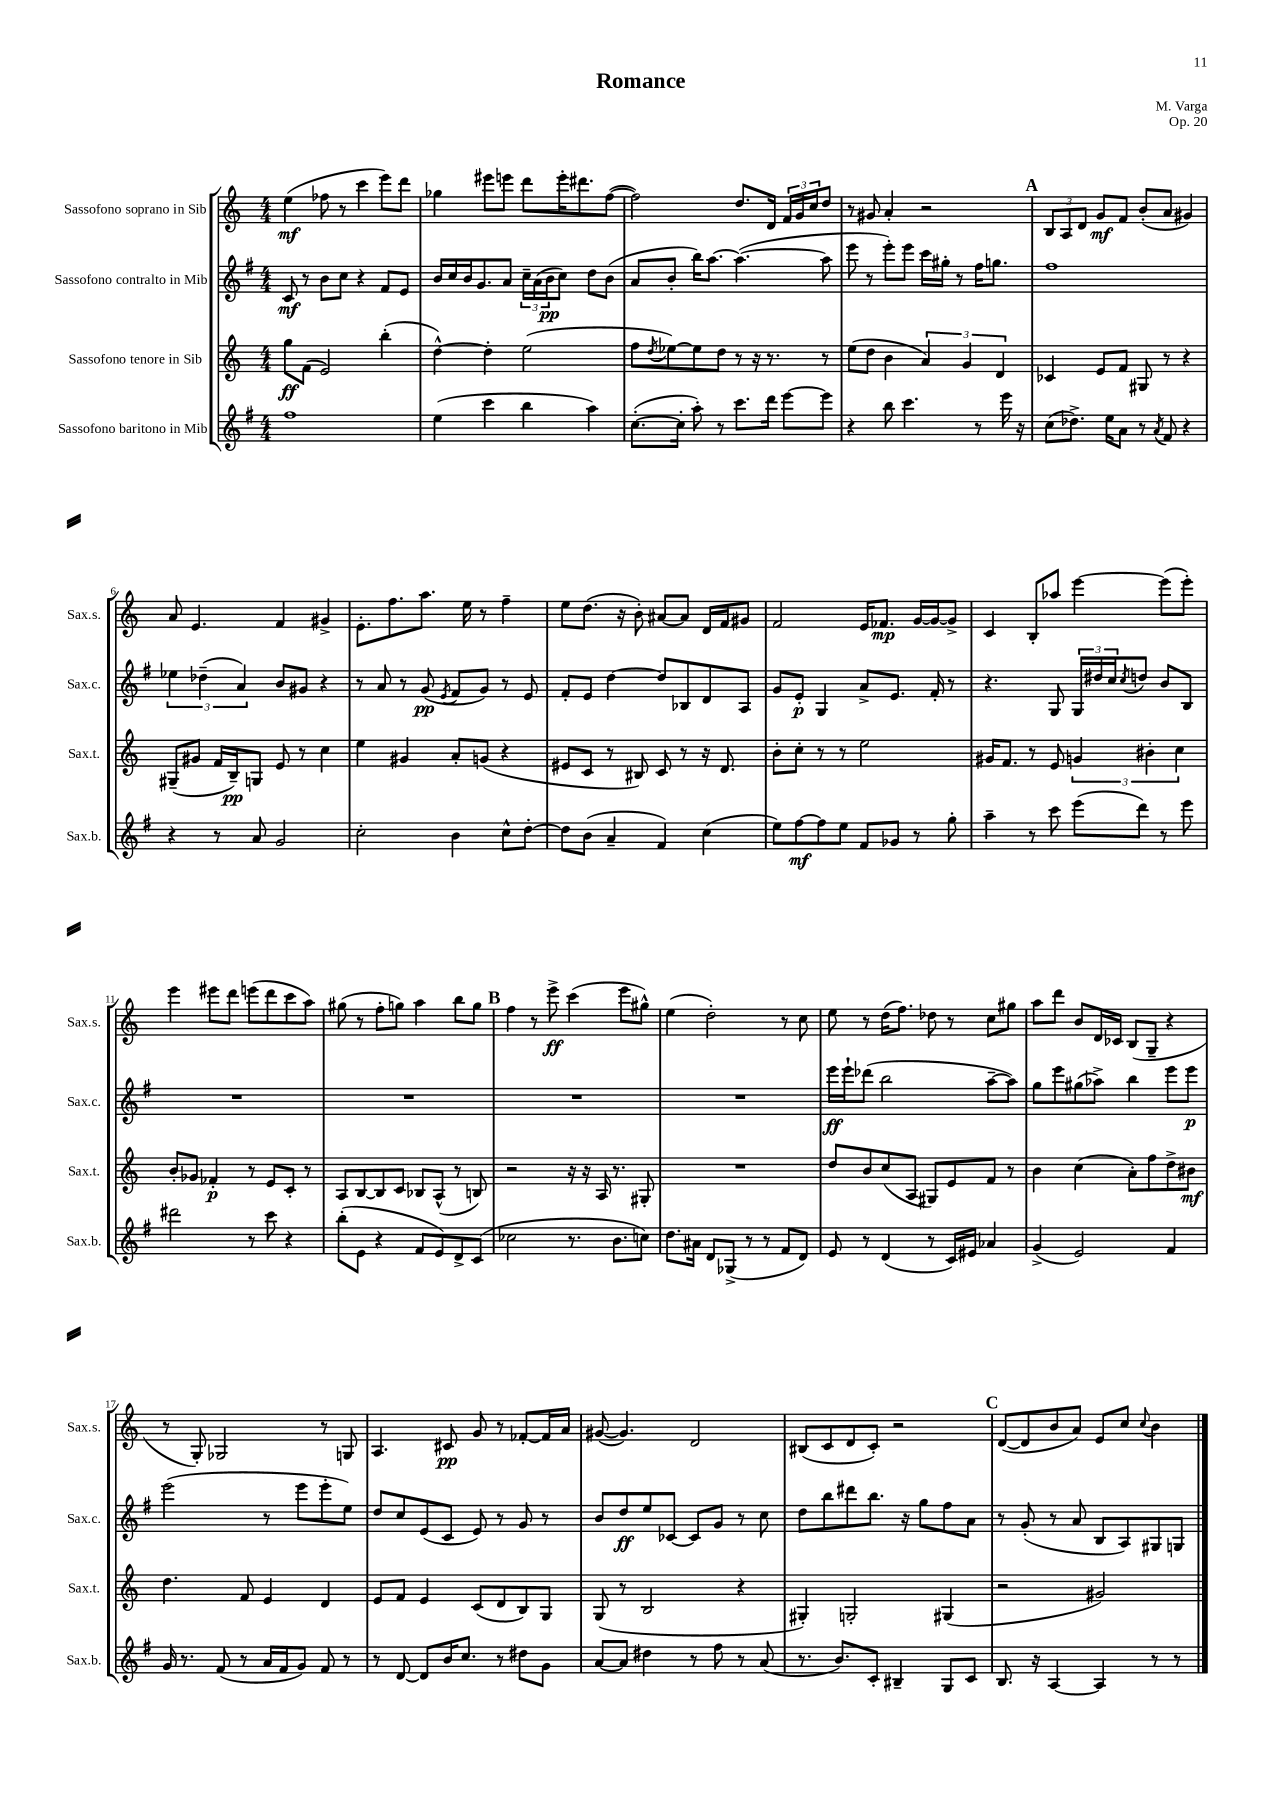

**kern	**dynam	**kern	**dynam	**kern	**dynam	**kern	**dynam
*part4	*part4	*part3	*part3	*part2	*part2	*part1	*part1
*staff4	*staff4	*staff3	*staff3	*staff2	*staff2	*staff1	*staff1
*I"Sassofono baritono in Mib	*	*I"Sassofono tenore in Sib	*	*I"Sassofono contralto in Mib	*	*I"Sassofono soprano in Sib	*
*I'Sax.b.	*	*I'Sax.t.	*	*I'Sax.c.	*	*I'Sax.s.	*
*clefG2	*	*clefG2	*	*clefG2	*	*clefG2	*
*k[f#]	*	*k[]	*	*k[f#]	*	*k[]	*
*M4/4	*	*M4/4	*	*M4/4	*	*M4/4	*
=1	=1	=1	=1	=1	=1	=1	=1
1ff#	.	8gg\L	ff	8c/	mf	(4ee\	mf
.	.	(8f\J	.	8r	.	.	.
.	.	2e/)	.	8b\L	.	8ff-X\	.
.	.	.	.	8cc\J	.	8r	.
.	.	.	.	4r	.	4ccc\	.
.	.	(4bb'\	.	8f#/L	.	8eee\L)	.
.	.	.	.	8e/J	.	8ddd\J	.
=2	=2	=2	=2	=2	=2	=2	=2
(4ee\	.	[4dd^^\)	.	16b/LL	.	4gg-X\	.
.	.	.	.	16cc/	.	.	.
.	.	.	.	16b/J	.	.	.
.	.	.	.	8.g/	.	.	.
4ccc\	.	4dd'\]	.	.	.	8eee#X\L	.
.	.	.	.	8a/J	.	8eeen\J	.
4bb\	.	(2ee\	.	24cc~\LL	.	8ddd\L	.
.	.	.	.	(24a\	.	.	.
.	.	.	.	24b\J	pp	.	.
.	.	.	.	8cc\J)	.	16eee'\K	.
.	.	.	.	.	.	8.ddd#X\	.
4aa\)	.	.	.	8dd\L	.	.	.
.	.	.	.	(8b\J	.	([8ff\J	.
=3	=3	=3	=3	=3	=3	=3	=3
([8.cc'\L	.	8ff\L	.	8a/L	.	2ff\])	.
.	.	8qdd/	.	.	.	.	.
.	.	[8ee-X\)	.	8b'/J	.	.	.
16cc'\Jk]	.	.	.	.	.	.	.
8aa'\)	.	8ee-\]	.	16bb\KL)	.	.	.
.	.	.	.	[8.aa\J	.	.	.
8r	.	8dd\J	.	.	.	.	.
8.ccc\L	.	8r	.	(4.aa\_	.	8.dd/L	.
.	.	16r	.	.	.	.	.
16ddd\Jk	.	8.r	.	.	.	16d/Jk	.
[8eee\L	.	.	.	.	.	24f/LL	.
.	.	.	.	.	.	24g/	.
.	.	.	.	.	.	24cc/J	.
8eee\J]	.	8r	.	8aa\]	.	8dd/J	.
=4	=4	=4	=4	=4	=4	=4	=4
4r	.	(8ee\L	.	8eee\	.	8r	.
.	.	8dd\J	.	8r	.	8g#X/	.
8bb\	.	4b\	.	8eee'\L)	.	4a'/	.
4.ccc\	.	.	.	8eee\J	.	.	.
.	.	6a/)	.	16ccc\LL	.	2r	.
.	.	.	.	16gg#X'\JJ	.	.	.
.	.	.	.	8r	.	.	.
.	.	6g/	.	.	.	.	.
8r	.	.	.	16ff#\KL	.	.	.
.	.	.	.	8.ggn\J	.	.	.
.	.	6d/	.	.	.	.	.
16eee\	.	.	.	.	.	.	.
16r	.	.	.	.	.	.	.
!!LO:REH:place=s1:t=A
=5	=5	=5	=5	=5	=5	=5	=5
(8cc\L	.	4c-X/	.	1ff#	.	12B/L	.
.	.	.	.	.	.	12A/	.
8.dd-X^\J)	.	.	.	.	.	.	.
.	.	.	.	.	.	12d/J	.
.	.	8e/L	.	.	.	8g/L	mf
16ee\KL	.	.	.	.	.	.	.
8a\J	.	8f/J	.	.	.	8f/J	.
8r	.	8G#X/	.	.	.	(8b'/L	.
8qa/	.	.	.	.	.	.	.
8f#/	.	8r	.	.	.	8a/J	.
4r	.	4r	.	.	.	4g#X/)	.
!!LO:LB:g=z
=6	=6	=6	=6	=6	=6	=6	=6
4r	.	(8G#X~/L	.	6ee-X\	.	8a/	.
.	.	8g#X/J	.	.	.	4.e/	.
.	.	.	.	(6dd-X~\	.	.	.
8r	.	16f/LL	.	.	.	.	.
.	.	16B~/J)	pp	.	.	.	.
.	.	.	.	6a/)	.	.	.
8a/	.	8Gn/J	.	.	.	.	.
2g/	.	8e/	.	8b/L	.	4f/	.
.	.	8r	.	8g#X/J	.	.	.
.	.	4cc\	.	4r	.	4g#X^/	.
=7	=7	=7	=7	=7	=7	=7	=7
2cc'\	.	4ee\	.	8r	.	8.e'\L	.
.	.	.	.	8a/	.	.	.
.	.	.	.	.	.	8.ff\	.
.	.	4g#X/	.	8r	.	.	.
.	.	.	.	(8g/	pp	8.aa\J	.
.	.	.	.	8qe/	.	.	.
4b\	.	8a'/L	.	8f#/L	.	.	.
.	.	.	.	.	.	16ee\	.
.	.	(8gn/J	.	8g/J)	.	8r	.
8cc^^\L	.	4r	.	8r	.	4ff~\	.
[8dd'\J	.	.	.	8e/	.	.	.
=8	=8	=8	=8	=8	=8	=8	=8
8dd\L]	.	8e#X/L	.	8f#'/L	.	8ee\L	.
(8b\J	.	8c/J	.	8e/J	.	(8.dd\J	.
4a~/	.	8r	.	[4dd\	.	.	.
.	.	.	.	.	.	16r	.
.	.	8B#X/)	.	.	.	8b'\)	.
4f#/)	.	8c/	.	8dd/L]	.	[8a#X/L	.
.	.	8r	.	8B-X/	.	8a#/J]	.
(4cc\	.	16r	.	8d/	.	16d/LL	.
.	.	8.d/	.	.	.	16f/J	.
.	.	.	.	8A/J	.	8g#X/J	.
=9	=9	=9	=9	=9	=9	=9	=9
8ee\L)	.	8b'\L	.	8g/L	.	2f/	.
[8ff#\	mf	8cc'\J	.	8e'/J	p	.	.
8ff#\]	.	8r	.	4G/	.	.	.
8ee\J	.	8r	.	.	.	.	.
8f#/L	.	2ee\	.	8a^/L	.	16e/KL	.
.	.	.	.	.	.	8.f-X/J	mp
8g-X/J	.	.	.	8.e/J	.	.	.
8r	.	.	.	.	.	[16g/LL	.
.	.	.	.	16f#'/	.	16g/J_	.
8gg'\	.	.	.	8r	.	8g^/J]	.
=10	=10	=10	=10	=10	=10	=10	=10
4aa~\	.	16g#X/KL	.	4.r	.	4c/	.
.	.	8.f/J	.	.	.	.	.
8r	.	8r	.	.	.	8B'/L	.
8ccc\	.	8e/	.	8G/	.	8aa-X/J	.
(8eee\L	.	6gn/	.	24G/LL	.	[4eee\	.
.	.	.	.	24dd#X/	.	.	.
.	.	.	.	24cc/J	.	.	.
.	.	.	.	8qcc/	.	.	.
8ddd\J)	.	.	.	8ddn/J	.	.	.
.	.	6b#X'\	.	.	.	.	.
8r	.	.	.	8b/L	.	(8eee\L]	.
.	.	6cc\	.	.	.	.	.
8eee\	.	.	.	8B/J	.	8eee'\J)	.
!!LO:LB:g=z
=11	=11	=11	=11	=11	=11	=11	=11
2ddd#X\	.	8b'/L	.	1r	.	4eee\	.
.	.	8g-X/J	.	.	.	.	.
.	.	4f-X'/	p	.	.	8eee#X\L	.
.	.	.	.	.	.	8ddd\J	.
8r	.	8r	.	.	.	(8eeen\L	.
8ccc\	.	8e/L	.	.	.	8ddd\	.
4r	.	8c'/J	.	.	.	8ccc\	.
.	.	8r	.	.	.	8aa\J)	.
=12	=12	=12	=12	=12	=12	=12	=12
(8bb'\L	.	8A/L	.	1r	.	(8gg#X\	.
8e\J	.	[8B/	.	.	.	8r	.
4r	.	8B/]	.	.	.	8ff'\L	.
.	.	8c/J	.	.	.	8ggn\J)	.
8f#/L	.	8B-X/L	.	.	.	4aa\	.
8e/)	.	(8A^^/J	.	.	.	.	.
8d^/	.	8r	.	.	.	8bb\L	.
(8c/J	.	8Bn/)	.	.	.	8gg\J	.
!!LO:REH:place=s1:t=B
=13	=13	=13	=13	=13	=13	=13	=13
2cc-X\	.	2r	.	1r	.	4ff\	.
.	.	.	.	.	.	8r	.
.	.	.	.	.	.	8eee^\	ff
8.r	.	16r	.	.	.	(4ccc\	.
.	.	16r	.	.	.	.	.
.	.	16A/	.	.	.	.	.
8.b\L	.	8.r	.	.	.	.	.
.	.	.	.	.	.	8eee\L	.
8ccn\J)	.	8G#X'/	.	.	.	8gg#X^^\J)	.
=14	=14	=14	=14	=14	=14	=14	=14
8.dd\L	.	1r	.	1r	.	(4ee\	.
16a#X\Jk	.	.	.	.	.	.	.
8d/L	.	.	.	.	.	2dd'\)	.
(8G-X^/J	.	.	.	.	.	.	.
8r	.	.	.	.	.	.	.
8r	.	.	.	.	.	.	.
8f#/L	.	.	.	.	.	8r	.
8d/J)	.	.	.	.	.	8cc\	.
=15	=15	=15	=15	=15	=15	=15	=15
8e/	.	8dd/L	.	16eee\LL	ff	8ee\	.
.	.	.	.	16eee`\J	.	.	.
8r	.	8b/	.	(8ddd-X\J	.	8r	.
(4d/	.	(8cc/	.	2bb\	.	(16dd\KL	.
.	.	.	.	.	.	8.ff\J)	.
.	.	8A/J	.	.	.	.	.
8r	.	8G#X/L)	.	.	.	8dd-X\	.
16c/LL)	.	8e/	.	.	.	8r	.
16e#X/JJ	.	.	.	.	.	.	.
4a-X/	.	8f/J	.	[8aa~\L	.	8cc\L	.
.	.	8r	.	8aa\J])	.	8gg#X\J	.
=16	=16	=16	=16	=16	=16	=16	=16
(4g^/	.	4b\	.	8gg\L	.	8aa\L	.
.	.	.	.	8eee\	.	8ddd\J	.
2e/)	.	(4cc\	.	(8gg#X\	.	8b/L	.
.	.	.	.	8aa-X^\J)	.	16d/L	.
.	.	.	.	.	.	16c-X/JJ	.
.	.	8a'\L)	.	4bb\	.	(8B/L	.
.	.	8ff\	.	.	.	8G~/J	.
4f#/	.	8dd^\	.	8eee\L	.	4r	.
.	.	8b#X\J	mf	8eee\J	p	.	.
!!LO:LB:g=z
=17	=17	=17	=17	=17	=17	=17	=17
16g/	.	4.dd\	.	(2eee\	.	8r	.
8.r	.	.	.	.	.	.	.
.	.	.	.	.	.	8G'/)	.
(8f#/	.	.	.	.	.	2G-X/	.
8r	.	8f/	.	.	.	.	.
16a/LL	.	4e/	.	8r	.	.	.
16f#/J	.	.	.	.	.	.	.
8g/J)	.	.	.	8eee\L	.	.	.
8f#/	.	4d/	.	8eee'\	.	8r	.
8r	.	.	.	8ee\J)	.	8Gn/	.
=18	=18	=18	=18	=18	=18	=18	=18
8r	.	8e/L	.	8dd/L	.	4.A/	.
[8d/	.	8f/J	.	8cc/	.	.	.
8d/L]	.	4e/	.	(8e/	.	.	.
16b/K	.	.	.	8c/J	.	8c#X/	pp
8.cc/J	.	.	.	.	.	.	.
.	.	(8c/L	.	8e/)	.	8g/	.
8r	.	8d/	.	8r	.	8r	.
8dd#X\L	.	8B/)	.	8g/	.	[8f-X'/L	.
8g\J	.	8G/J	.	8r	.	16f-/L]	.
.	.	.	.	.	.	16a/JJ	.
=19	=19	=19	=19	=19	=19	=19	=19
[8a/L	.	(8G/	.	8b/L	.	([8g#X/	.
8a/J]	.	8r	.	8dd/	ff	4.g#/])	.
4dd#X\	.	2B/	.	8ee/	.	.	.
.	.	.	.	[8c-X/J	.	.	.
8r	.	.	.	8c-/L]	.	2d/	.
8ff#\	.	.	.	8g/J	.	.	.
8r	.	4r	.	8r	.	.	.
(8a/	.	.	.	8cc\	.	.	.
=20	=20	=20	=20	=20	=20	=20	=20
8.r	.	4G#X'/)	.	8dd\L	.	(8B#X/L	.
.	.	.	.	8bb\	.	8c/	.
8.b/L)	.	.	.	.	.	.	.
.	.	2Gn'/	.	8ddd#X\	.	8d/	.
8c'/J	.	.	.	8.bb\J	.	8c'/J)	.
4B#X~/	.	.	.	.	.	2r	.
.	.	.	.	16r	.	.	.
.	.	.	.	8gg\L	.	.	.
8G/L	.	(4G#X/	.	8ff#\	.	.	.
8c/J	.	.	.	8a\J	.	.	.
!!LO:REH:place=s1:t=C
=21	=21	=21	=21	=21	=21	=21	=21
8.B/	.	2r	.	8r	.	([8d/L	.
.	.	.	.	(8g'/	.	8d/]	.
16r	.	.	.	.	.	.	.
[4A/	.	.	.	8r	.	8b/	.
.	.	.	.	8a/	.	8a/J)	.
4A/]	.	2g#X/)	.	8B/L	.	8e/L	.
.	.	.	.	8A/)	.	8cc/J	.
.	.	.	.	.	.	8qqcc/	.
8r	.	.	.	8G#X/	.	4b\	.
8r	.	.	.	8Gn/J	.	.	.
==	==	==	==	==	==	==	==
*-	*-	*-	*-	*-	*-	*-	*-
